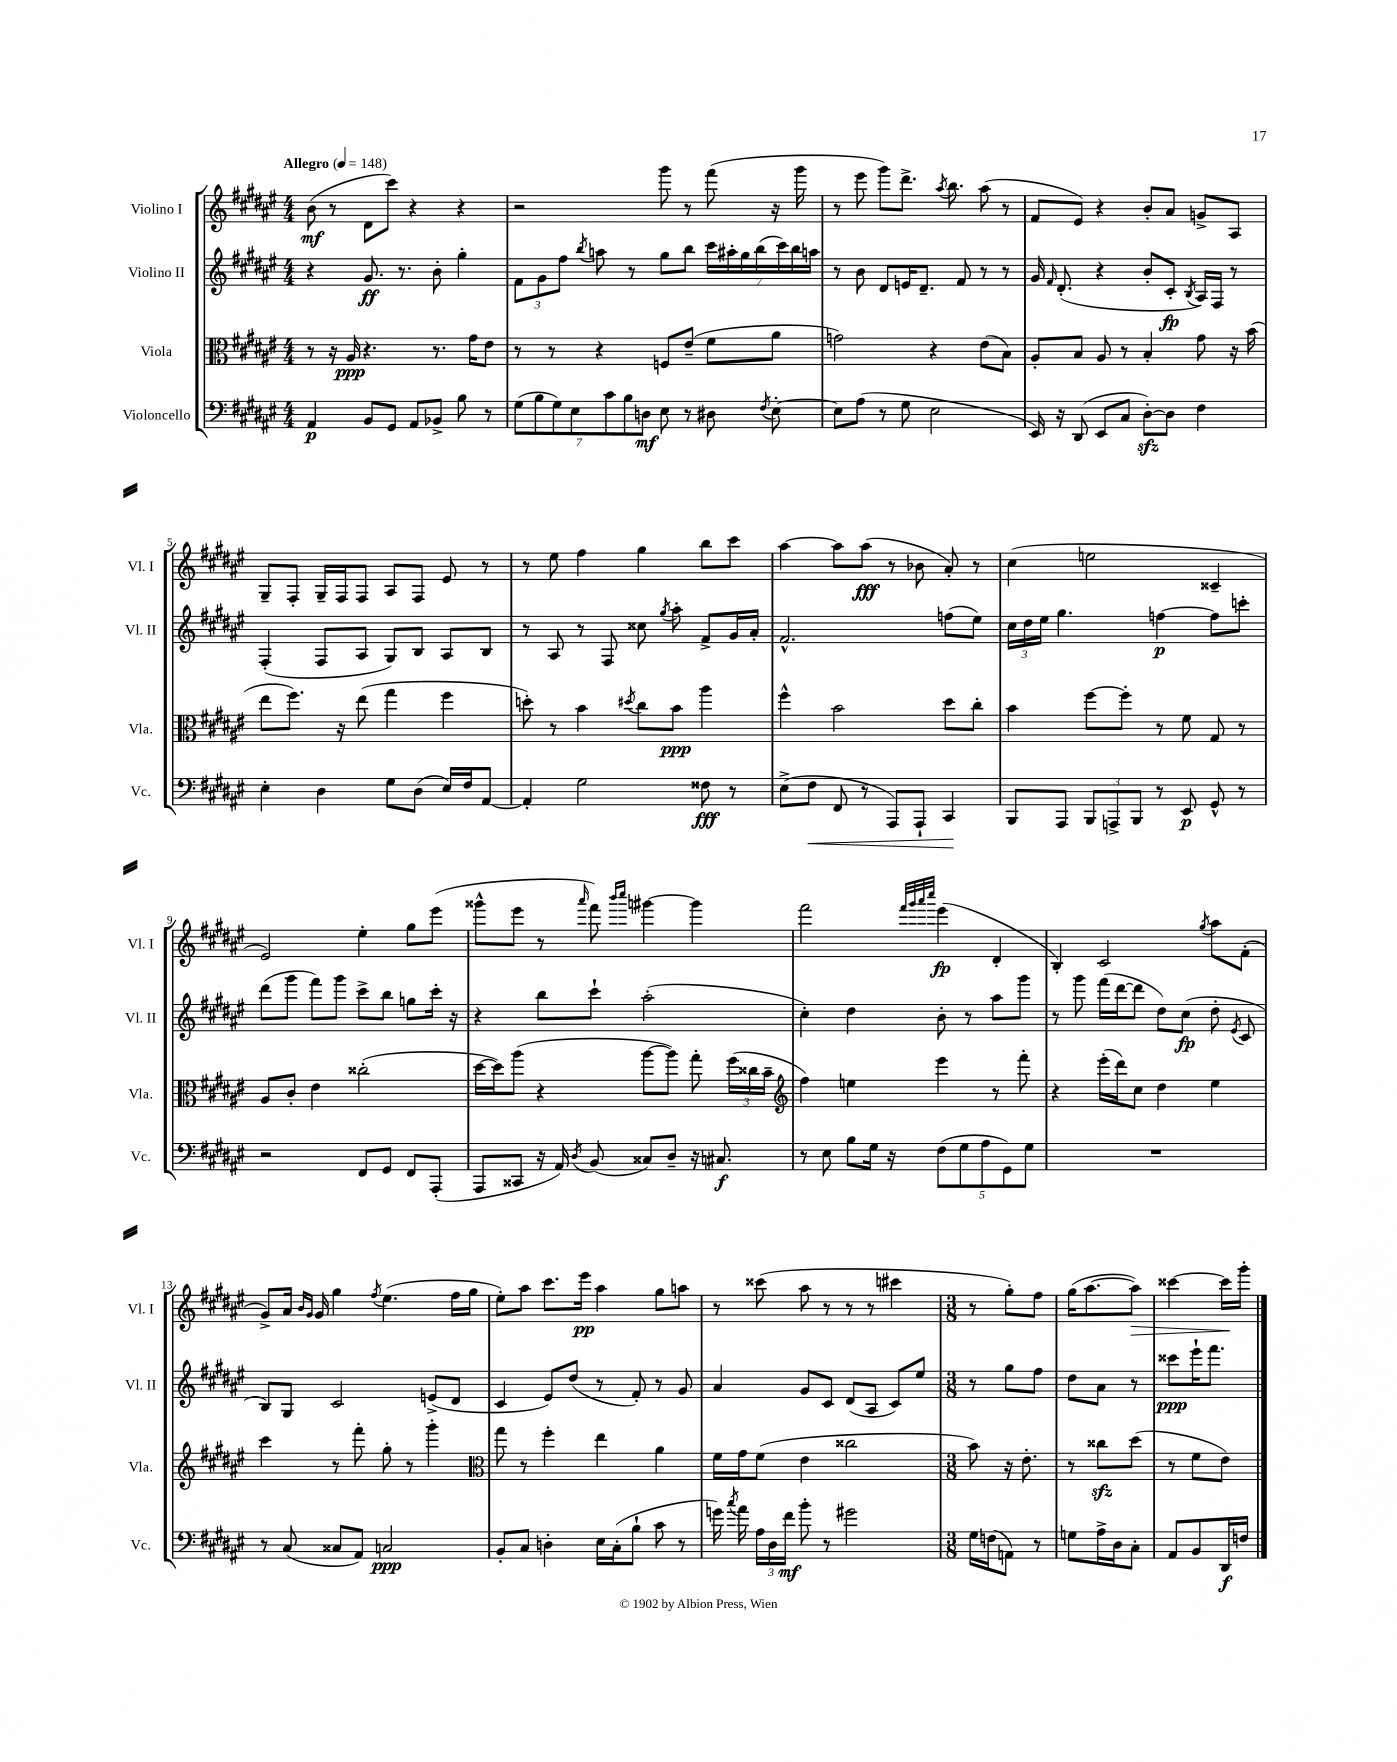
<<
\new StaffGroup <<
\new Staff = "s0" \with { instrumentName = "Violino I" shortInstrumentName = "Vl. I" } {
    \clef treble \key fis \major \numericTimeSignature \time 4/4 \tempo "Allegro" 4 = 148
    \autoBeamOff b'8\mf( r8 dis'8[ cis'''8]) r4 r4 |
    r2 gis'''8 r8 fis'''8( r16 gis'''16 |
    r8 eis'''8 gis'''8[) dis'''8.]-> \acciaccatura { ais''8 } b''8. ais''8( r8 |
    fis'8[ eis'8]) r4 b'8[-. ais'8] g'8[-> ais8] |
    gis8[-- fis8]-. gis16[-- fis16 fis8] ais8[ fis8] eis'8 r8 |
    r8 eis''8 fis''4 gis''4 b''8[ cis'''8] |
    ais''4~ ais''8[ ais''8]\fff( r8 bes'8 ais'8-.) r8 |
    cis''4( e''2 cisis'4-- |
    eis'2) eis''4-. gis''8[ eis'''8]( |
    gisis'''8[-^ eis'''8] r8 \grace { ais'''16 } fis'''8) \grace { b'''16[ cis''''16] } gis'''4~ gis'''4 |
    fis'''2 \grace { fis'''32[ gis'''32 ais'''32 cis''''32] } eis'''4\fp( dis'4-. |
    b4-.) cis'2 \acciaccatura { gis''8 } ais''8[ fis'8]-.( |
    gis'8[->) ais'16] \grace { b'16[ gis'16] } gis'16 gis''4 \acciaccatura { fis''8 } eis''4.( fis''16[ gis''16] |
    eis''8[-.) ais''8] cis'''8.[ eis'''16]\pp ais''4 gis''8[ a''8] |
    r8 cisis'''8( ais''8 r8 r8 r8 cis'''4 |
    \numericTimeSignature \time 3/8 r8 gis''8[-.) fis''8] |
    gis''16[( ais''8.~ ais''8]\>) |
    cisis'''4~ cisis'''16[\! gis'''16]-. \bar "|." |
}
\new Staff = "s1" \with { instrumentName = "Violino II" shortInstrumentName = "Vl. II" } {
    \clef treble \key fis \major \numericTimeSignature \time 4/4
    \autoBeamOff r4 gis'8.\ff r8. b'8-. gis''4-. |
    \tuplet 3/2 { fis'8[ gis'8 fis''8] } \acciaccatura { b''8 } a''8 r8 gis''8[ b''8] \tuplet 7/4 { cis'''16[ ais''16-. gis''16 b''16( cis'''16) b''16 a''16] } |
    r8 b'8 dis'8[ e'16 dis'8.]-- fis'8 r8 r8 |
    gis'16 \grace { fis'16 } dis'8.-.( r4 b'8[-. cis'8]-.\fp \acciaccatura { b8 } ais16[) fis16] r8 |
    fis4-.( fis8[ ais8] gis8[) b8] ais8[ b8] |
    r8 ais8 r8 fis8 cisis''8 \acciaccatura { gis''8 } ais''8-. fis'8[-> gis'16 ais'16]-. |
    fis'2.-^ f''8[( eis''8]) |
    \tuplet 3/2 { cis''16[ dis''16 eis''16] } gis''4. f''4~\p f''8[ c'''8]-. |
    dis'''8[( gis'''8] fis'''8[) gis'''8] cis'''8[-> b''8] g''8[ cis'''16]-. r16 |
    r4 b''8[ cis'''8]-! ais''2-.( |
    cis''4-.) dis''4 b'8-. r8 ais''8[ gis'''8] |
    r8 gis'''8 fis'''16[( dis'''16~ dis'''8] dis''8[) cis''8]\fp( dis''8-. \acciaccatura { eis'8 } cis'8 |
    b8[) gis8] cis'2 e'8[->( dis'8] |
    cis'4 eis'8[) dis''8]( r8 fis'8-.) r8 gis'8 |
    ais'4 gis'8[ cis'8] dis'8[( ais8] cis'8[) eis''8] |
    \numericTimeSignature \time 3/8 r8 gis''8[ fis''8] |
    dis''8[ ais'8] r8 |
    cisis'''8[\ppp eis'''16-! fis'''8.] \bar "|." |
}
\new Staff = "s2" \with { instrumentName = "Viola" shortInstrumentName = "Vla." } {
    \clef alto \key fis \major \numericTimeSignature \time 4/4
    \autoBeamOff r8 r16 ais16\ppp r4. r8. gis'16[ eis'8] |
    r8 r8 r4 f8[ eis'8]--( fis'8[ ais'8] |
    g'2) r4 eis'8[( b8]) |
    ais8[-. b8] ais8 r8 b4-. gis'8 r16 b'16( |
    eis''8[ fis''8.]) r16 eis''8( gis''4 fis''4 |
    d''8-.) r8 b'4 \acciaccatura { dis''8 } cis''8[ b'8]\ppp ais''4 |
    fis''4-^ b'2 dis''8[ cis''8]-. |
    b'4 fis''8[~ fis''8]-. r8 fis'8 gis8 r8 |
    ais8[ cis'8]-. eis'4 cisis''2-.( |
    dis''16[~ dis''16) ais''8]( r4 ais''8[~ ais''8]) gis''8-. \tuplet 3/2 { fis''16[( cisis''16 b'16]-- } |
    \clef treble fis''4) e''4 eis'''4 r8 fis'''8-. |
    r4 eis'''16[-.( dis'''16) cis''8] dis''4 eis''4 |
    cis'''4 r8 fis'''8-. gis''8-. r8 gis'''4-. |
    \clef alto gis''8 r8 fis''4-. eis''4 ais'4 |
    fis'16[ gis'16 fis'8]( eis'4 cisis''2 |
    \numericTimeSignature \time 3/8 b'8) r16 eis'8.-. |
    r8 cisis''8[\sfz dis''8]( |
    r8 fis'8[ eis'8]) \bar "|." |
}
\new Staff = "s3" \with { instrumentName = "Violoncello" shortInstrumentName = "Vc." } {
    \clef bass \key fis \major \numericTimeSignature \time 4/4
    \autoBeamOff ais,4\p b,8[ gis,8] ais,8[ bes,8]-> b8 r8 |
    \tuplet 7/4 { gis8[( b8 gis8) eis8 cis'8 b8 d8]\mf } eis8 r8 dis8 \acciaccatura { fis8 } eis8~-. |
    eis8[ ais8]( r8 gis8 eis2 |
    eis,16) r16 dis,8( eis,8[ cis8] dis8[~-.\sfz) dis8] fis4 |
    eis4-. dis4 gis8[ dis8]( eis16[) fis16 ais,8]~ |
    ais,4-. gis2 fisis8\fff r8 |
    eis8[->( fis8]\< fis,8 r8 ais,,8[) ais,,8]-! cis,4\! |
    b,,8[ ais,,8] \tuplet 3/2 { b,,8[ a,,8-> b,,8] } r8 eis,8\p gis,8-^ r8 |
    r2 fis,8[ gis,8] fis,8[ ais,,8]-.( |
    ais,,8[ cisis,8] r16 ais,16) \acciaccatura { dis8 } b,8( cisis8[) dis8]-- r16 cis8.\f |
    r8 eis8 b8[ gis16] r16 \tuplet 5/4 { fis8[( gis8 ais8 gis,8) gis8] } |
    R1 |
    r8 cis8( cisis8[ ais,8]) c2\ppp |
    b,8[-. cis8] d4-. eis16[ cis16-.( b8]-! cis'8 r8 |
    g'16) \acciaccatura { cis''8 } ais'16 \tuplet 3/2 { ais16[ dis16 fis'16]\mf } b'8-. r8 gis'2 |
    \numericTimeSignature \time 3/8 gis16[ f16( a,8]) r8 |
    g8[ ais16-> dis16 cis8]-. |
    ais,8[ b,8 dis,16\f f16] \bar "|." |
}
>>
>>
